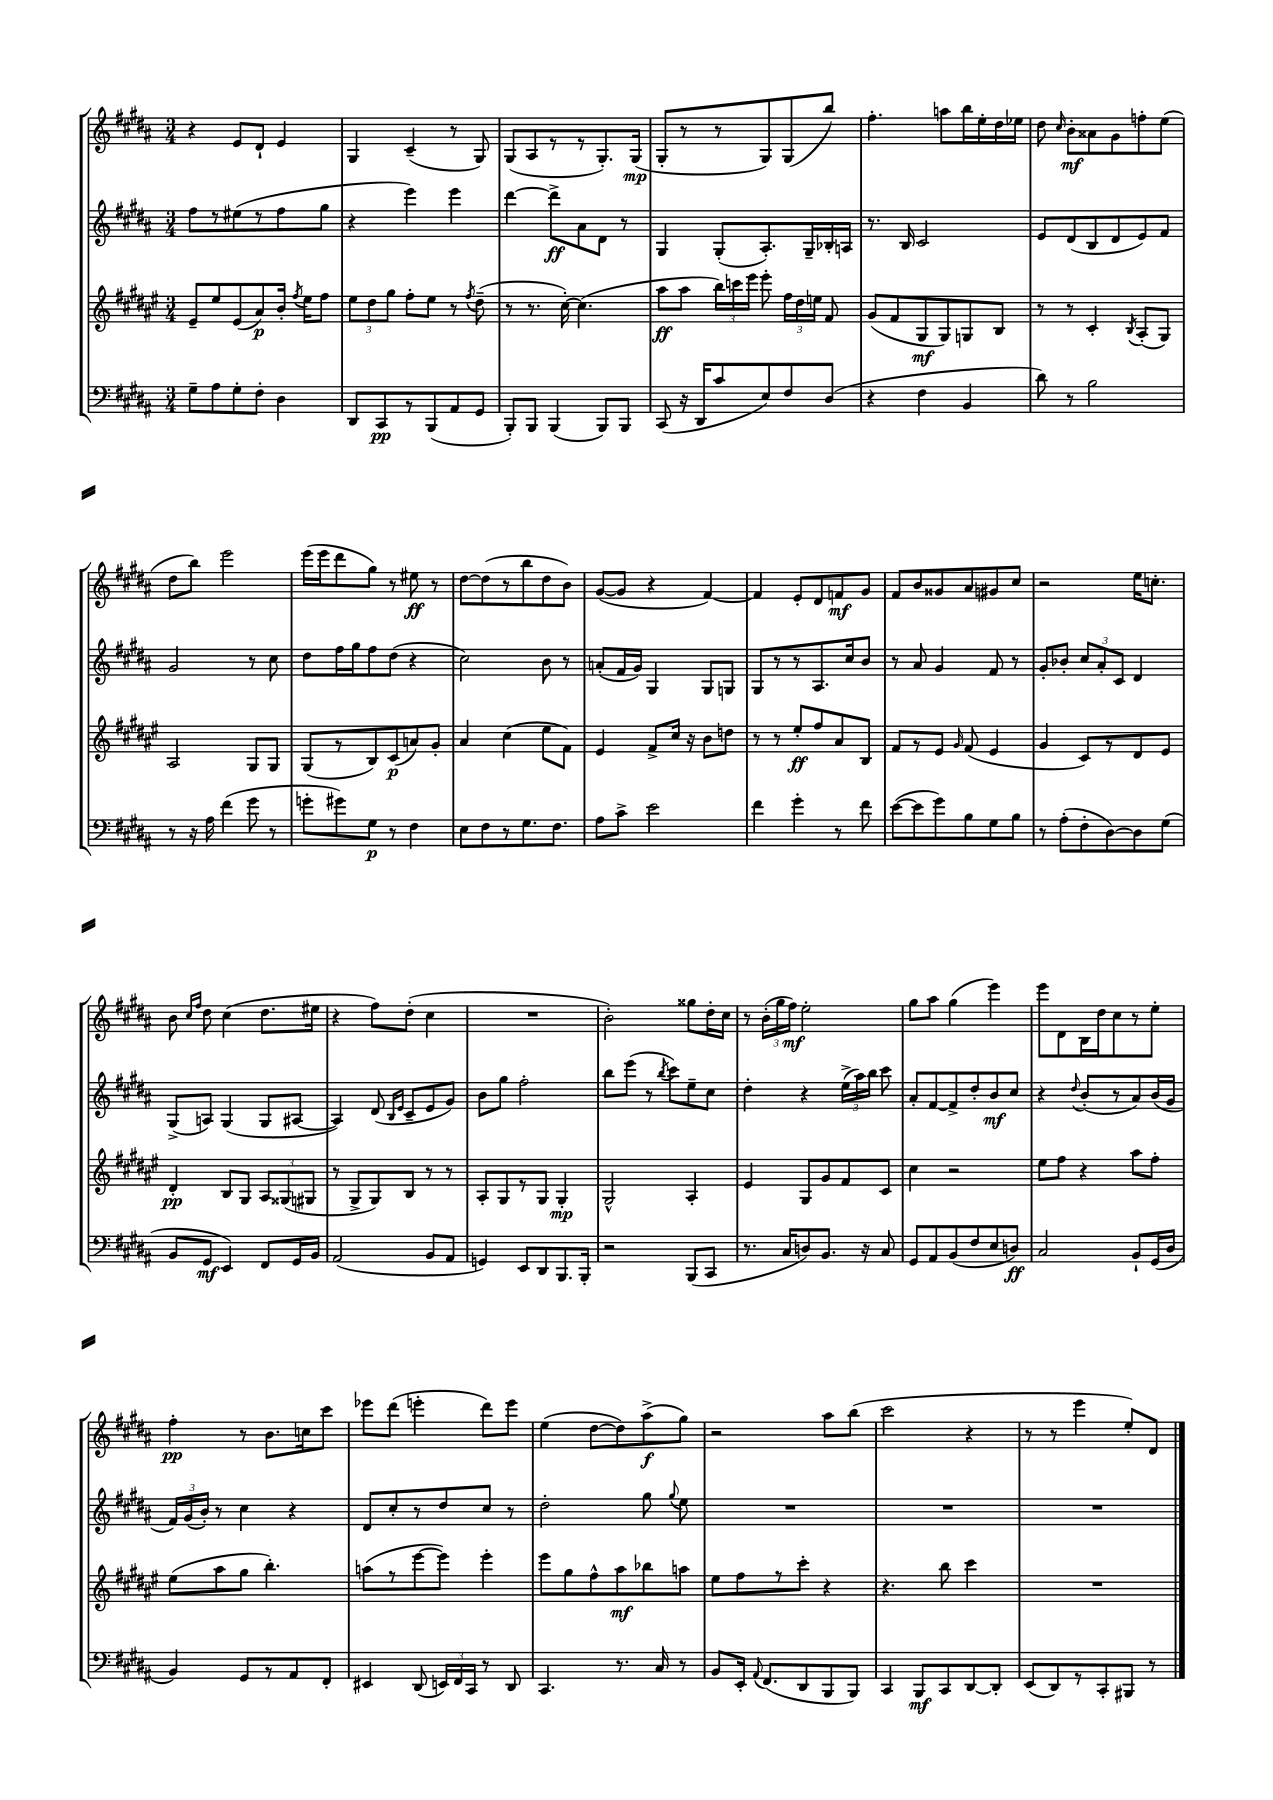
<<
\new StaffGroup <<
\new Staff = "s0" {
    \clef treble \key b \major \numericTimeSignature \time 3/4
    \autoBeamOff r4 e'8[ dis'8]-! e'4 |
    gis4 cis'4--( r8 gis8) |
    gis8[( ais8 r8 r8 gis8.-.) gis16]\mp( |
    gis8[-. r8 r8 gis8) gis8( b''8]) |
    fis''4.-. a''8[ b''16 e''16-. dis''16 ees''16] |
    dis''8 \grace { cis''16 } b'8[-.\mf aisis'8 gis'8 f''8-. e''8]( |
    dis''8[ b''8]) e'''2 |
    e'''16[( e'''16 dis'''8 gis''8]) r8 eis''8\ff r8 |
    dis''8[~ dis''8( r8 b''8 dis''8 b'8]) |
    gis'8[~( gis'8] r4 fis'4~) |
    fis'4 e'8[-. dis'8 f'8\mf gis'8] |
    fis'8[ b'8 gisis'8 ais'8 gis'8 cis''8] |
    r2 e''16[ c''8.]-. |
    b'8 \grace { cis''16[ fis''16] } dis''8 cis''4( dis''8.[ eis''16] |
    r4 fis''8[) dis''8]-.( cis''4 |
    R2. |
    b'2-.) gisis''8[ dis''16-. cis''16] |
    r8 \tuplet 3/2 { b'16[-.( gis''16 fis''16]\mf) } e''2-. |
    gis''8[ ais''8] gis''4( e'''4) |
    e'''8[ dis'8 b16 dis''16 cis''8 r8 e''8]-. |
    fis''4-.\pp r8 b'8.[ c''16 cis'''8] |
    ees'''8[ dis'''8]( e'''4-. dis'''8[) e'''8] |
    e''4( dis''8[~ dis''8) ais''8->\f( gis''8]) |
    r2 ais''8[ b''8]( |
    cis'''2 r4 |
    r8 r8 e'''4 e''8[-.) dis'8] \bar "|." |
}
\new Staff = "s1" {
    \clef treble \key b \major \numericTimeSignature \time 3/4
    \autoBeamOff fis''8[ r8 eis''8( r8 fis''8 gis''8] |
    r4 e'''4) e'''4 |
    dis'''4~ dis'''8[->\ff ais'8 dis'8] r8 |
    gis4 gis8[-.( ais8.-.) gis16-- bes16-. a16] |
    r8. b16 cis'2 |
    e'8[ dis'8( b8 dis'8 e'8) fis'8] |
    gis'2 r8 cis''8 |
    dis''8[ fis''16 gis''16 fis''8 dis''8]( r4 |
    cis''2) b'8 r8 |
    a'8[-.( fis'16 gis'16]) gis4 gis8[ g8] |
    gis8[ r8 r8 ais8. cis''16 b'8] |
    r8 ais'8 gis'4 fis'8 r8 |
    gis'8[-. bes'8]-. \tuplet 3/2 { cis''8[ ais'8-. cis'8] } dis'4 |
    gis8[->( a8]) gis4( gis8[ ais8]~ |
    ais4) dis'8( \grace { b16[ e'16] } cis'8[-- e'8 gis'8]) |
    b'8[ gis''8] fis''2-. |
    b''8[ e'''8]( r8 \acciaccatura { b''8 } cis'''8[) e''8-- cis''8] |
    dis''4-. r4 \tuplet 3/2 { e''16[->( ais''16) b''16] } cis'''8 |
    ais'8[-. fis'8~ fis'8-> dis''8-. b'8\mf cis''8] |
    r4 \appoggiatura { dis''8 } b'8[-.( r8 ais'8) b'16( gis'16] |
    \tuplet 3/2 { fis'16[) gis'16( b'16]-.) } r8 cis''4 r4 |
    dis'8[ cis''8-. r8 dis''8 cis''8] r8 |
    dis''2-. gis''8 \appoggiatura { gis''8 } e''8 |
    R2. |
    R2. |
    R2. \bar "|." |
}
\new Staff = "s2" {
    \clef treble \key fis \major \numericTimeSignature \time 3/4
    \autoBeamOff eis'8[-- eis''8 eis'8( ais'8\p) b'16]-. \acciaccatura { fis''8 } eis''16[ fis''8] |
    \tuplet 3/2 { eis''8[ dis''8 gis''8] } fis''8[-. eis''8] r8 \acciaccatura { fis''8 } dis''8--( |
    r8 r8. cis''16~-.) cis''4.( |
    ais''8[\ff ais''8] \tuplet 3/2 { b''16[) c'''16 eis'''16] } eis'''8-. \tuplet 3/2 { fis''16[ dis''16 e''16] } fis'8 |
    gis'8[( fis'8 gis8\mf gis8) g8 b8] |
    r8 r8 cis'4-. \acciaccatura { b8 } ais8[-.( gis8]) |
    ais2 gis8[ gis8] |
    gis8[( r8 b8) cis'8\p( a'8) gis'8]-. |
    ais'4 cis''4( eis''8[ fis'8]) |
    eis'4 fis'8[-> cis''16] r16 b'8[ d''8] |
    r8 r8 eis''8[-.\ff fis''8 ais'8 b8] |
    fis'8[ r8 eis'8] \grace { gis'16 } fis'8( eis'4 |
    gis'4 cis'8[) r8 dis'8 eis'8] |
    dis'4-.\pp b8[ gis8] \tuplet 3/2 { ais8[ gisis8( gis8] } |
    r8 gis8[-> gis8) b8] r8 r8 |
    ais8[-. gis8 r8 gis8] gis4-.\mp |
    gis2-^ ais4-. |
    eis'4 gis8[ gis'8 fis'8 cis'8] |
    cis''4 r2 |
    eis''8[ fis''8] r4 ais''8[ fis''8]-. |
    eis''8[( ais''8 gis''8] b''4.-.) |
    a''8[( r8 eis'''8~ eis'''8]) eis'''4-. |
    eis'''8[ gis''8 fis''8-^ ais''8\mf bes''8 a''8] |
    eis''8[ fis''8 r8 cis'''8]-. r4 |
    r4. b''8 cis'''4 |
    R2. \bar "|." |
}
\new Staff = "s3" {
    \clef bass \key b \major \numericTimeSignature \time 3/4
    \autoBeamOff gis8[-- ais8 gis8-. fis8]-. dis4 |
    dis,8[ cis,8\pp r8 b,,8( ais,8 gis,8] |
    b,,8[-.) b,,8] b,,4( b,,8[) b,,8] |
    cis,8( r16 dis,16[ cis'8 e8) fis8 dis8]( |
    r4 fis4 b,4 |
    dis'8) r8 b2 |
    r8 r16 ais16 fis'4( gis'8 r8 |
    g'8[-. gis'8) gis8]\p r8 fis4 |
    e8[ fis8 r8 gis8. fis8.] |
    ais8[ cis'8]-> e'2 |
    fis'4 gis'4-. r8 fis'8 |
    e'8[~( e'8 gis'8) b8 gis8 b8] |
    r8 ais8[-.( fis8-. dis8~) dis8 gis8]( |
    b,8[ gis,8]\mf e,4) fis,8[ gis,16 b,16] |
    ais,2( b,8[ ais,8] |
    g,4) e,8[ dis,8 b,,8. b,,16]-. |
    r2 b,,8[( cis,8] |
    r8. cis16[ d8) b,8.] r16 cis8 |
    gis,8[ ais,8 b,8( fis8 e8 d8]\ff) |
    cis2 b,8[-! gis,16( dis16] |
    b,4) gis,8[ r8 ais,8 fis,8]-. |
    eis,4 dis,8( \tuplet 3/2 { e,16[) fis,16 cis,16] } r8 dis,8 |
    cis,4. r8. cis16 r8 |
    b,8[ e,16]-. \appoggiatura { ais,8 } fis,8.[( dis,8 b,,8 b,,8]) |
    cis,4 b,,8[\mf cis,8 dis,8~ dis,8]-. |
    e,8[( dis,8) r8 cis,8-. bis,,8] r8 \bar "|." |
}
>>
>>
\layout { \context { \Score \remove "Bar_number_engraver" } }
